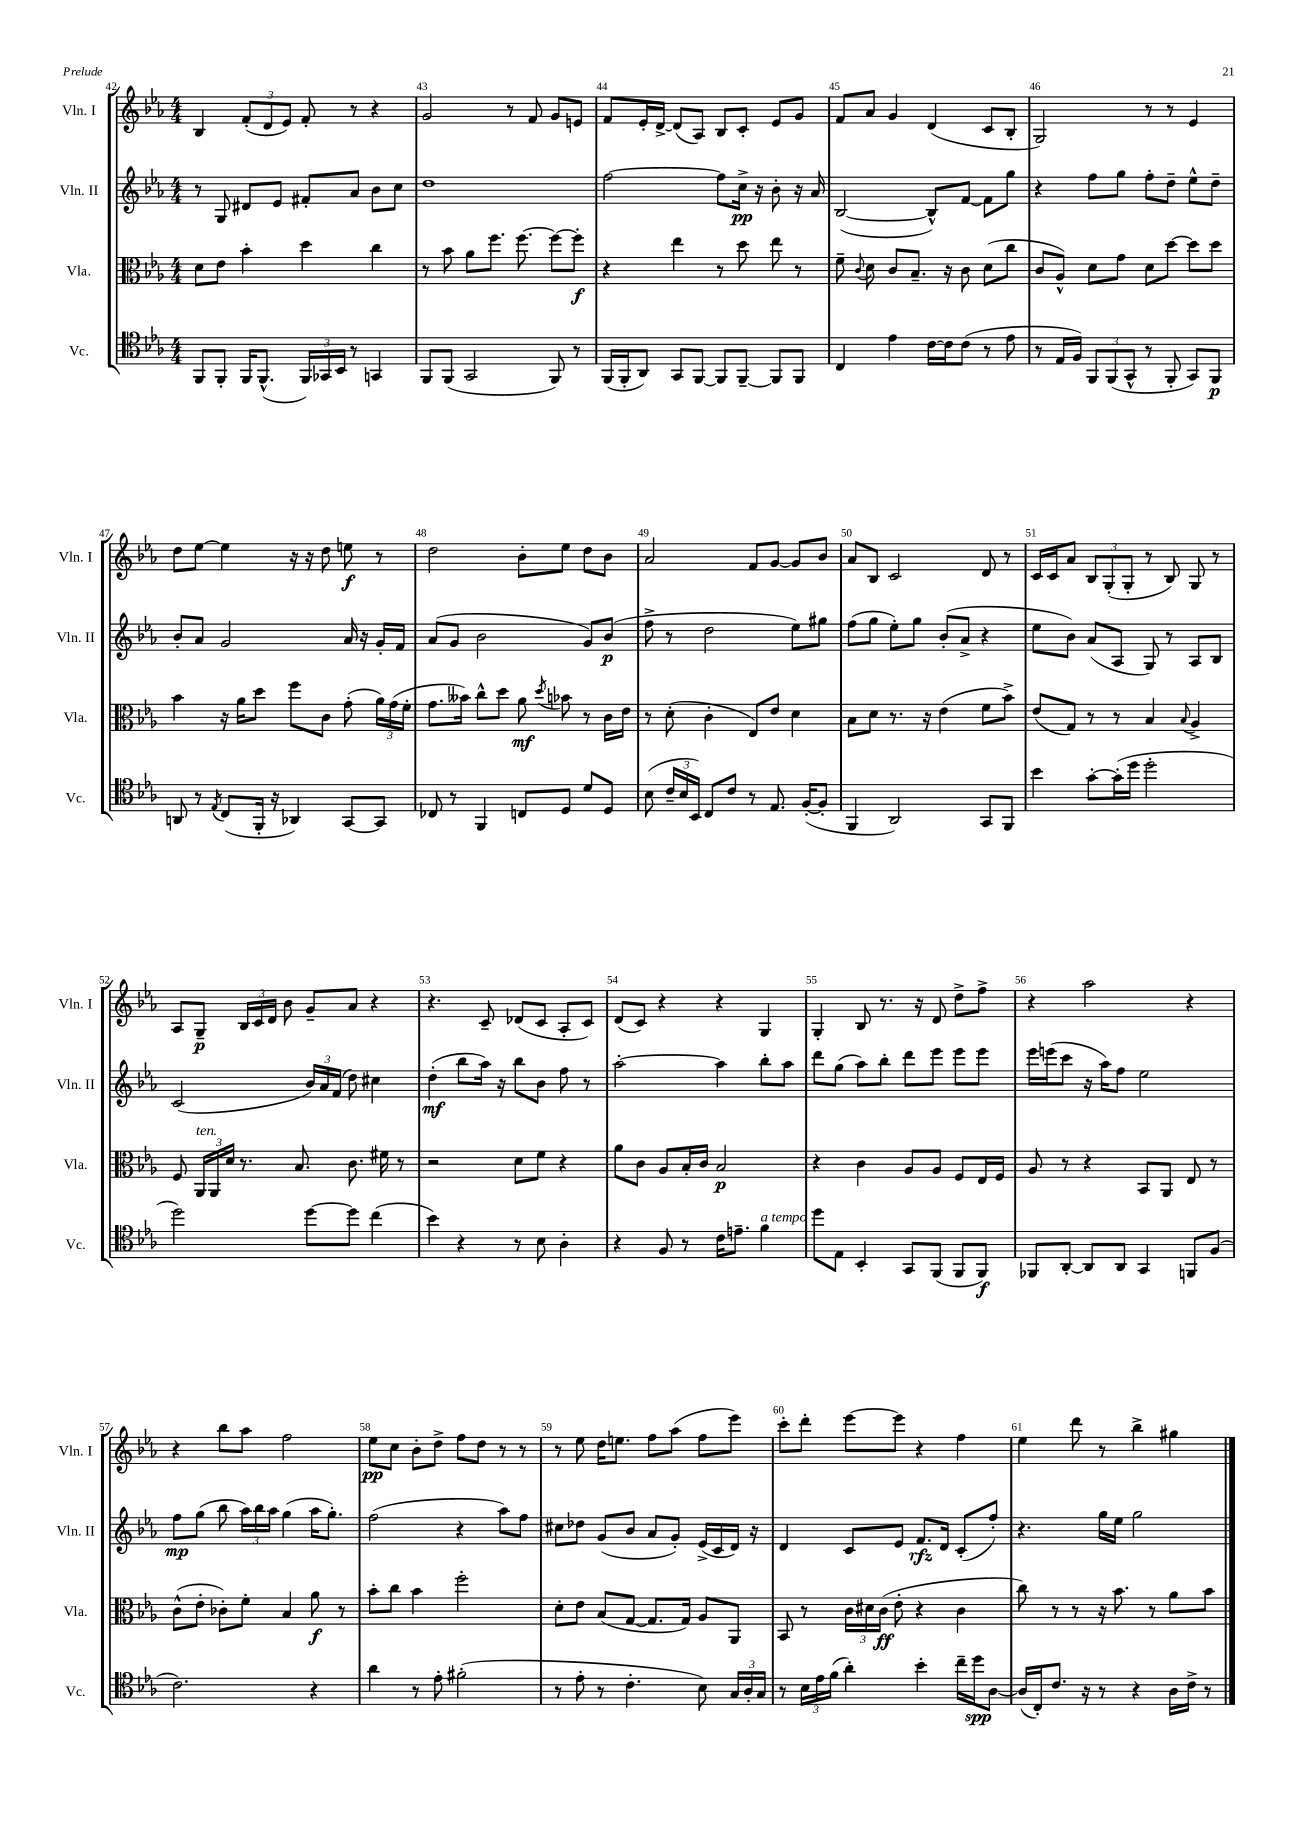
<<
\new StaffGroup <<
\new Staff = "s0" \with { instrumentName = "Vln. I" shortInstrumentName = "Vln. I" } {
    \clef treble \key ees \major \numericTimeSignature \time 4/4
    \autoBeamOff bes4 \tuplet 3/2 { f'8[-.( d'8 ees'8]) } f'8-. r8 r4 |
    g'2 r8 f'8 g'8[ e'8] |
    f'8[ ees'16-. d'16]~-> d'8[( aes8]) bes8[ c'8]-. ees'8[ g'8] |
    f'8[ aes'8] g'4 d'4( c'8[ bes8]-. |
    g2) r8 r8 ees'4 |
    d''8[ ees''8]~ ees''4 r16 r16 d''8 e''8\f r8 |
    d''2 bes'8[-. ees''8] d''8[ bes'8] |
    aes'2 f'8[ g'8]~ g'8[ bes'8] |
    aes'8[ bes8] c'2 d'8 r8 |
    c'16[ c'16 aes'8] \tuplet 3/2 { bes8[ g8-.( g8]-. } r8 bes8) g8 r8 |
    aes8[ g8]--\p \tuplet 3/2 { bes16[ c'16 d'16] } bes'8 g'8[-- aes'8] r4 |
    r4. c'8-- des'8[( c'8] aes8[-. c'8]) |
    d'8[( c'8]) r4 r4 g4 |
    g4-. bes8 r8. r16 d'8 d''8[-> f''8]-> |
    r4 aes''2 r4 |
    r4 bes''8[ aes''8] f''2 |
    ees''8[\pp c''8] bes'8[-. d''8]-> f''8[ d''8] r8 r8 |
    r8 ees''8 d''16[ e''8.] f''8[ aes''8]( f''8[ ees'''8]) |
    c'''8[-. d'''8]-. ees'''8[~ ees'''8] r4 f''4 |
    ees''4 d'''8 r8 bes''4-> gis''4 \bar "|." |
}
\new Staff = "s1" \with { instrumentName = "Vln. II" shortInstrumentName = "Vln. II" } {
    \clef treble \key ees \major \numericTimeSignature \time 4/4
    \autoBeamOff r8 g8 dis'8[ ees'8] fis'8[-. aes'8] bes'8[ c''8] |
    d''1 |
    f''2~ f''8[ c''16]->\pp r16 bes'8-. r16 aes'16 |
    bes2~( bes8[-^) f'8]~ f'8[ g''8] |
    r4 f''8[ g''8] f''8[-. d''8]-- ees''8[-^ d''8]-- |
    bes'8[-. aes'8] g'2 aes'16 r16 g'16[-. f'16] |
    aes'8[( g'8] bes'2 g'8[) bes'8]\p( |
    f''8-> r8 d''2 ees''8[) gis''8] |
    f''8[( g''8] ees''8[-.) g''8] bes'8[-.( aes'8]-> r4 |
    ees''8[ bes'8]) aes'8[( aes8] g8) r8 aes8[ bes8] |
    c'2( \tuplet 3/2 { bes'16[) aes'16 f'16]( } d''8) cis''4 |
    d''4-.\mf( bes''8[ aes''16]) r16 bes''8[ bes'8] f''8 r8 |
    aes''2~-. aes''4 bes''8[-. aes''8] |
    d'''8[ g''8]( aes''8[) bes''8]-. d'''8[ ees'''8] ees'''8[ ees'''8] |
    ees'''16[ e'''16( c'''8] r16 aes''16[) f''8] ees''2 |
    f''8[\mp g''8]( bes''8 \tuplet 3/2 { aes''16[) bes''16 aes''16] } g''4( aes''16[ g''8.]-.) |
    f''2( r4 aes''8[) f''8] |
    cis''8[ des''8] g'8[( bes'8] aes'8[ g'8]-.) ees'16[->( c'16 d'16]) r16 |
    d'4 c'8[ ees'8] f'8.[\rfz d'16] c'8[-.( f''8]-.) |
    r4. g''16[ ees''16] g''2 \bar "|." |
}
\new Staff = "s2" \with { instrumentName = "Vla." shortInstrumentName = "Vla." } {
    \clef alto \key ees \major \numericTimeSignature \time 4/4
    \autoBeamOff d'8[ ees'8] bes'4-. d''4 c''4 |
    r8 bes'8 aes'8[ f''8.] f''8.~ f''8[~ f''8]-.\f |
    r4 ees''4 r8 d''8 ees''8 r8 |
    f'8-- \appoggiatura { c'8 } d'8 c'8[ bes8.]-- r16 c'8 d'8[( c''8] |
    c'8[ aes8]-^) d'8[ g'8] d'8[ d''8]~ d''8[ d''8] |
    bes'4 r16 aes'16[ d''8] f''8[ c'8] g'8-.( \tuplet 3/2 { aes'16[) g'16( f'16]-. } |
    g'8.[ beses'16]) c''8[-^ d''8] aes'8\mf \acciaccatura { d''8 } bes'8 r8 c'16[ ees'16] |
    r8 d'8-.( c'4-. ees8[) ees'8] d'4 |
    bes8[ d'8] r8. r16 ees'4( f'8[ bes'8]->) |
    ees'8[( g8]) r8 r8 bes4 \appoggiatura { bes8 } aes4-> |
    f8 \tuplet 3/2 { aes,16[^\markup { \italic "ten." } aes,16 d'16] } r8. bes8. c'8. fis'16 r8 |
    r2 d'8[ f'8] r4 |
    aes'8[ c'8] aes8[ bes16-. c'16] bes2\p |
    r4 c'4 aes8[ aes8] f8[ ees16 f16] |
    aes8 r8 r4 bes,8[ aes,8] ees8 r8 |
    c'8[-^( ees'8]-. ces'8[-.) f'8]-. bes4 aes'8\f r8 |
    bes'8[-. c''8] bes'4 f''2-. |
    d'8[-. ees'8] bes8[( g8]~ g8.[ g16]) aes8[ aes,8] |
    bes,8 r8 \tuplet 3/2 { c'16[ dis'16 c'16]\ff( } ees'8-. r4 c'4 |
    c''8) r8 r8 r16 bes'8. r8 aes'8[ bes'8] \bar "|." |
}
\new Staff = "s3" \with { instrumentName = "Vc." shortInstrumentName = "Vc." } {
    \clef tenor \key ees \major \numericTimeSignature \time 4/4
    \autoBeamOff f,8[ f,8]-. f,16[ f,8.]-^( \tuplet 3/2 { f,16[) ges,16 bes,16] } r8 g,4 |
    f,8[ f,8]( g,2 f,8) r8 |
    f,16[( f,16-. aes,8]) g,8[ f,8]~ f,8[ f,8]~-- f,8[ f,8] |
    c4 ees'4 c'16[~ c'16 c'8]( r8 ees'8 |
    r8 ees16[ f16]) \tuplet 3/2 { f,8[ f,8( g,8]-^ } r8 f,8-. g,8[) f,8]\p |
    a,8 r8 \acciaccatura { ees8 } c8[( f,16]-. r16 aes,4) g,8[~ g,8] |
    ces8 r8 f,4 c8[ d8] d'8[ d8] |
    bes8( \tuplet 3/2 { c'16[-- bes16 bes,16]) } c8[ c'8] r8 ees8. f16[~-.( f8]-. |
    f,4 aes,2) g,8[ f,8] |
    bes'4 g'8[~-. g'16-.( d''16] d''2-. |
    d''2) d''8[~ d''8] c''4( |
    bes'4) r4 r8 bes8 aes4-. |
    r4 f8 r8 c'16[ e'8.]-- f'4^\markup { \italic "a tempo" } |
    d''8[ ees8] bes,4-. g,8[ f,8]( f,8[ f,8]\f) |
    fes,8[ aes,8]~-. aes,8[ aes,8] g,4 f,8[ f8]( |
    c'2.) r4 |
    aes'4 r8 ees'8-. fis'2-.( |
    r8 ees'8-. r8 c'4.-. bes8) \tuplet 3/2 { g16[ aes16-. g16] } |
    r8 \tuplet 3/2 { bes16[ ees'16 f'16]( } aes'4-.) bes'4-. c''16[-- d''16\spp aes8]~ |
    aes16[( c16-.) c'8.] r16 r8 r4 aes16[ c'16]-> r8 \bar "|." |
}
>>
>>
\layout { \context { \Score currentBarNumber = #42 \override BarNumber.break-visibility = ##(#f #t #t) barNumberVisibility = #all-bar-numbers-visible } }
